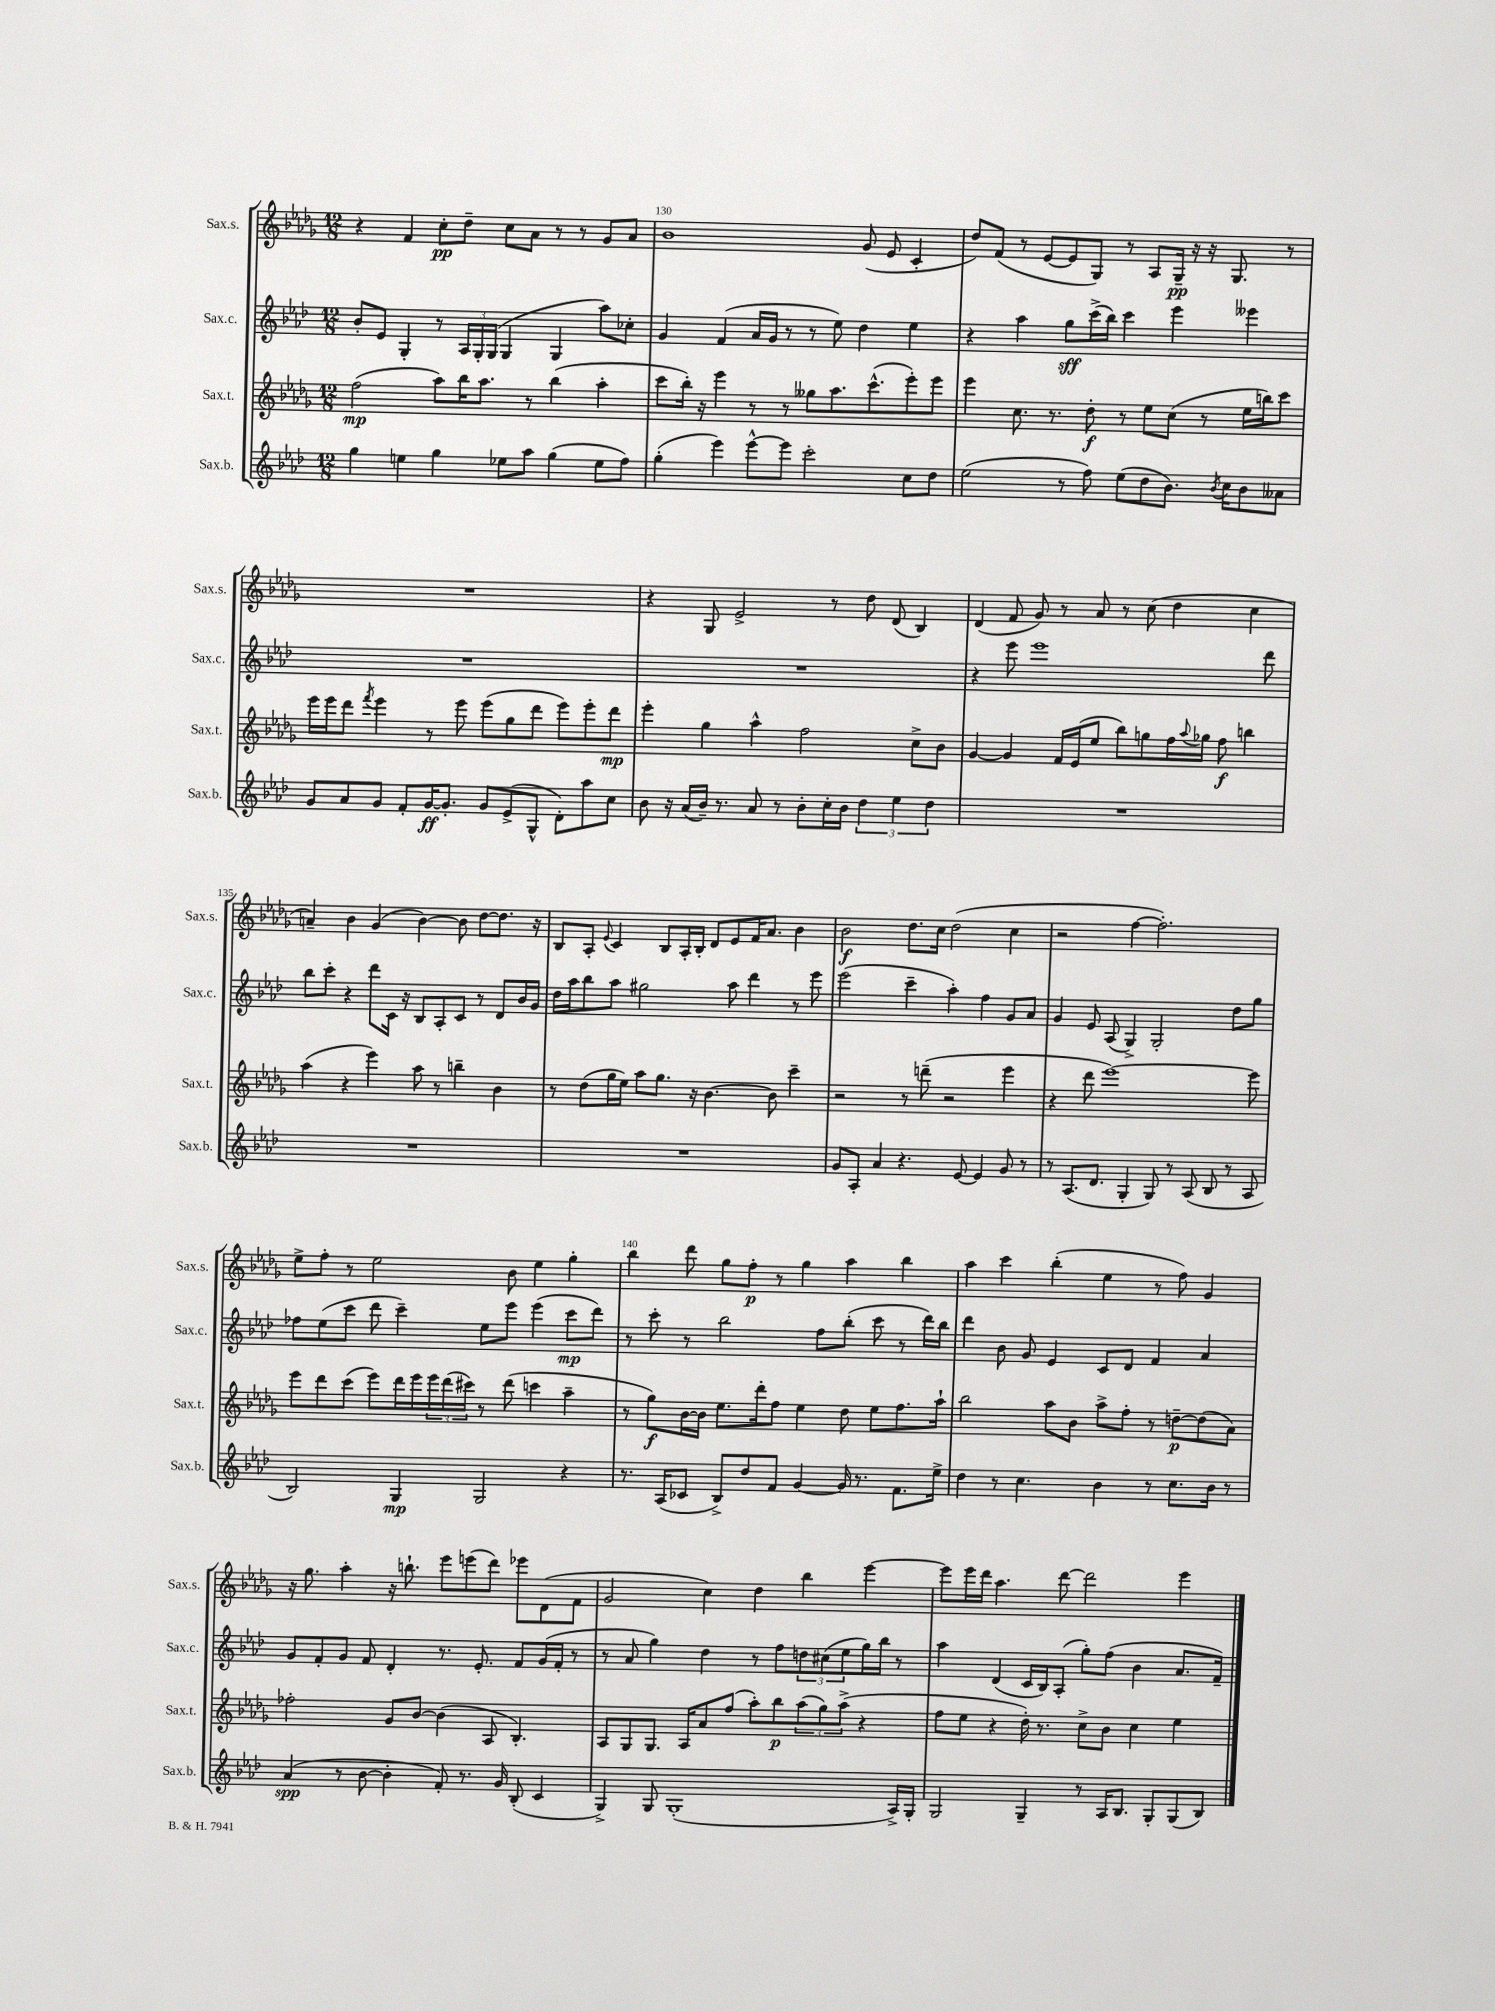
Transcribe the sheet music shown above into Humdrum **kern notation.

**kern	**kern	**kern	**kern
*staff4	*staff3	*staff2	*staff1
*clefG2	*clefG2	*clefG2	*clefG2
*k[b-e-a-d-]	*k[b-e-a-d-g-]	*k[b-e-a-d-]	*k[b-e-a-d-g-]
*M12/8	*M12/8	*M12/8	*M12/8
4gg	(2ff	8b-'	4r
.	.	8e-	.
4ee	.	4G'	4f
4gg	8aa-)	8r	8cc'
.	16bb-	24A-	8dd-~
.	.	24G'	.
.	8.aa-	.	.
.	.	(24G	.
8ee-	.	4G	8cc
8aa-	8r	.	8a-
(4gg	(4bb-	4G	8r
.	.	.	8r
8ee-	4aa-'	8aa-)	8g-
8ff)	.	8cc-'	8a-
=	=	=	=
(4gg'	8ccc	4g	1b-
.	16bb-')	.	.
.	16r	.	.
4eee-)	4eee-	(4f	.
[8eee-^^	8r	16a-	.
.	.	16g	.
8eee-]	8r	8r	.
2ccc'	8gg--	8r	.
.	8.aa-	8ee-)	.
.	.	4dd-	(8g-
.	(8.ccc^^	.	.
.	.	.	8e-
8cc	8eee-')	4ee-	4c'
8dd-	8eee-	.	.
=	=	=	=
(2ee-	4eee-	4r	8dd-)
.	.	.	(8f
.	8.cc	4aa-	8r
.	.	.	[8e-
.	8.r	.	.
8r	.	8gg	8e-]
8ff)	8dd-'	(16ccc^	8G-)
.	.	16bb-)	.
(8ee-	8r	4ccc	8r
8dd-	8ee-	.	8A-
8.b-)	(8cc	4eee-	16G-~
.	.	.	16r
.	8r	.	16r
8qb-	.	.	.
16cc	.	.	8.G-
8b-	16ee-	4eee--	.
.	16bb)	.	.
8a--	8ccc	.	8r
=	=	=	=
8g	16eee-	1.r	1.r
.	16eee-	.	.
8a-	8ddd-	.	.
.	8qfff	.	.
8g	4eee-	.	.
8f'	.	.	.
[16g	8r	.	.
8.g']	.	.	.
.	8eee-	.	.
8g	(8eee-	.	.
(8e-^	8gg-	.	.
8G^^	8ddd-	.	.
8d-')	8eee-)	.	.
8aa-	8eee-'	.	.
8cc	8ddd-	.	.
=	=	=	=
8b-	4eee-'	1.r	4r
16r	.	.	.
(16a-	.	.	.
16b-~)	4gg-	.	8G-
8.r	.	.	.
.	.	.	2e-^
8a-	4aa-^^	.	.
8r	.	.	.
8b-'	2ff	.	.
16cc'	.	.	8r
16b-	.	.	.
6dd-	.	.	8dd-
.	.	.	(8d-
6ee-	.	.	.
.	8cc^	.	4B-)
6dd-	.	.	.
.	8b-	.	.
=	=	=	=
1.r	[4g-	4r	(4d-
.	4g-]	8eee-	8f
.	.	1eee-	8g-)
.	16f	.	8r
.	(16e-	.	.
.	8ee-	.	8a-
.	8bb-)	.	8r
.	8gg	.	(8cc
.	16ff	.	4dd-
.	8qqaa-	.	.
.	16gg-	.	.
.	8ff	.	.
.	4bb	.	4cc
.	.	8ddd-	.
=	=	=	=
1.r	(4aa-	8bb-	4a~)
.	.	8ccc'	.
.	4r	4r	4b-
.	4eee-)	8ddd-	(4g-
.	.	16c	.
.	.	16r	.
.	8aa-	8B-	[4b-)
.	8r	8A-'	.
.	4bb~	8c	8b-]
.	.	8r	[8dd-
.	4b-	8d-	8.dd-]
.	.	16b-	.
.	.	16g	16r
=	=	=	=
1.r	8r	16dd-	8B-
.	.	16aa-	.
.	(8dd-	8bb-	8A-'
.	.	.	8qqe-
.	16gg-	8aa-	4c
.	16ee-)	.	.
.	8aa-	2gg#	.
.	8.gg-	.	8B-
.	.	.	16A-'
.	16r	.	16B-'
.	[4.b-	.	8d-
.	.	8aa-	8e-
.	.	4ddd-	16f
.	.	.	8.a-
.	8b-]	.	.
.	4ccc~	8r	4b-
.	.	8eee-	.
=	=	=	=
8g	2r	(2eee-	2b-
8A-'	.	.	.
4a-	.	.	.
4.r	8r	4ccc~	8.dd-
.	(8ddd~	.	.
.	.	.	16cc
.	2r	4aa-')	(2dd-
[8e-	.	.	.
4e-]	.	4ff	.
8g	4eee-	8g	4cc
8r	.	8a-	.
=	=	=	=
8r	4r	4g	2r
(8.A-	.	.	.
.	8ddd-	8e-	.
8.d-	.	.	.
.	[1eee-)	(8A-	.
4G'	.	4G^)	[4ff
8G)	.	2G'	2.ff'])
8r	.	.	.
(8A-	.	.	.
8B-	.	.	.
8r	.	8dd-	.
8A-	8eee-]	8gg	.
=	=	=	=
2B-)	8eee-	8ff-	8ee-^
.	8ddd-	(8ee-	8ff'
.	(8ccc	8ccc	8r
.	8eee-)	8ddd-	2ee-
4G	16ddd-	4ccc~)	.
.	16eee-	.	.
.	24eee-	.	.
.	(24ddd-	.	.
.	24ccc#)	.	.
2G	8r	8ee-	.
.	(8ddd-	8eee-	8b-
.	4ccc	(4eee-	4ee-
4r	4aa-~	8ccc	4gg-'
.	.	8ddd-)	.
=	=	=	=
8.r	8r	8r	4bb-
.	8gg-)	8ccc'	.
(16A-	.	.	.
8c-	[16b-	8r	8ddd-
.	16b-]	.	.
8B-^)	8.ee-	2bb-	8gg-
8dd-	.	.	8ff'
.	16ddd-'	.	.
8f	8ff	.	8r
[4g	4ee-	.	4gg-
.	.	8ff	.
16g]	8dd-	(8bb-'	4aa-
8.r	.	.	.
.	8ee-	8ccc	.
8.f	8.ff	8r	4bb-
.	.	16ddd-)	.
16ee-^	16aa-`	16bb-	.
=	=	=	=
4dd-	2bb-	4ddd-	4aa-
8r	.	8b-	4ccc
4.cc	.	8g	.
.	8aa-	4e-	(4bb-'
.	8b-	.	.
4b-	8aa-^	8c	4ee-
.	8ff'	8d-	.
8r	8r	4f	8r
8.cc	[8dd~	.	8ff)
.	(8dd]	4a-	4g-
16b-	.	.	.
8r	8a-)	.	.
=	=	=	=
(4a-	2ff-'	8g	16r
.	.	.	8.gg-
.	.	8f'	.
8r	.	8g	4aa-'
[8b-	.	8f	.
4b-']	8g-	4d-'	16r
.	.	.	8.bb`
.	[8b-	.	.
8f')	(4b-]	8.r	8eee-
8.r	.	.	(8eee
.	.	8.e-'	.
.	8A-	.	8ddd-)
16g	.	.	.
(8B-'	4.B-')	8f	8eee-
4c	.	(16g	(8d-
.	.	16f'	.
.	.	8r	8f
=	=	=	=
4G^)	8A-	8r	2g-
.	8G-	8a-	.
8G	8.G-	4gg)	.
(1G'	.	.	.
.	16A-	.	.
.	8a-	4dd-	4cc)
.	(8ff	.	.
.	8aa-')	8r	4dd-
.	8bb-	8ff	.
.	(12aa-	12dd	4bb-
.	12gg-)	(12cc#	.
.	(12aa-^	12ee-	.
.	4r	16gg)	[4eee-
.	.	16bb-	.
16A-^)	.	8r	.
16G'	.	.	.
=	=	=	=
2G	8ff	4aa-	8eee-]
.	8ee-	.	16eee-
.	.	.	16ddd-
.	4r	(4d-	4.aa-
4G~	16dd-')	16c	.
.	8.r	16B-)	.
.	.	(8A-'	[8ddd-
8r	8cc^	8gg')	2ddd-]
16A-	8b-	(8ff	.
8.B-	.	.	.
.	4cc	4b-	.
8G'	.	.	.
(8G	4ee-	8.a-	4eee-
8B-)	.	.	.
.	.	16f~)	.
==	==	==	==
*-	*-	*-	*-
